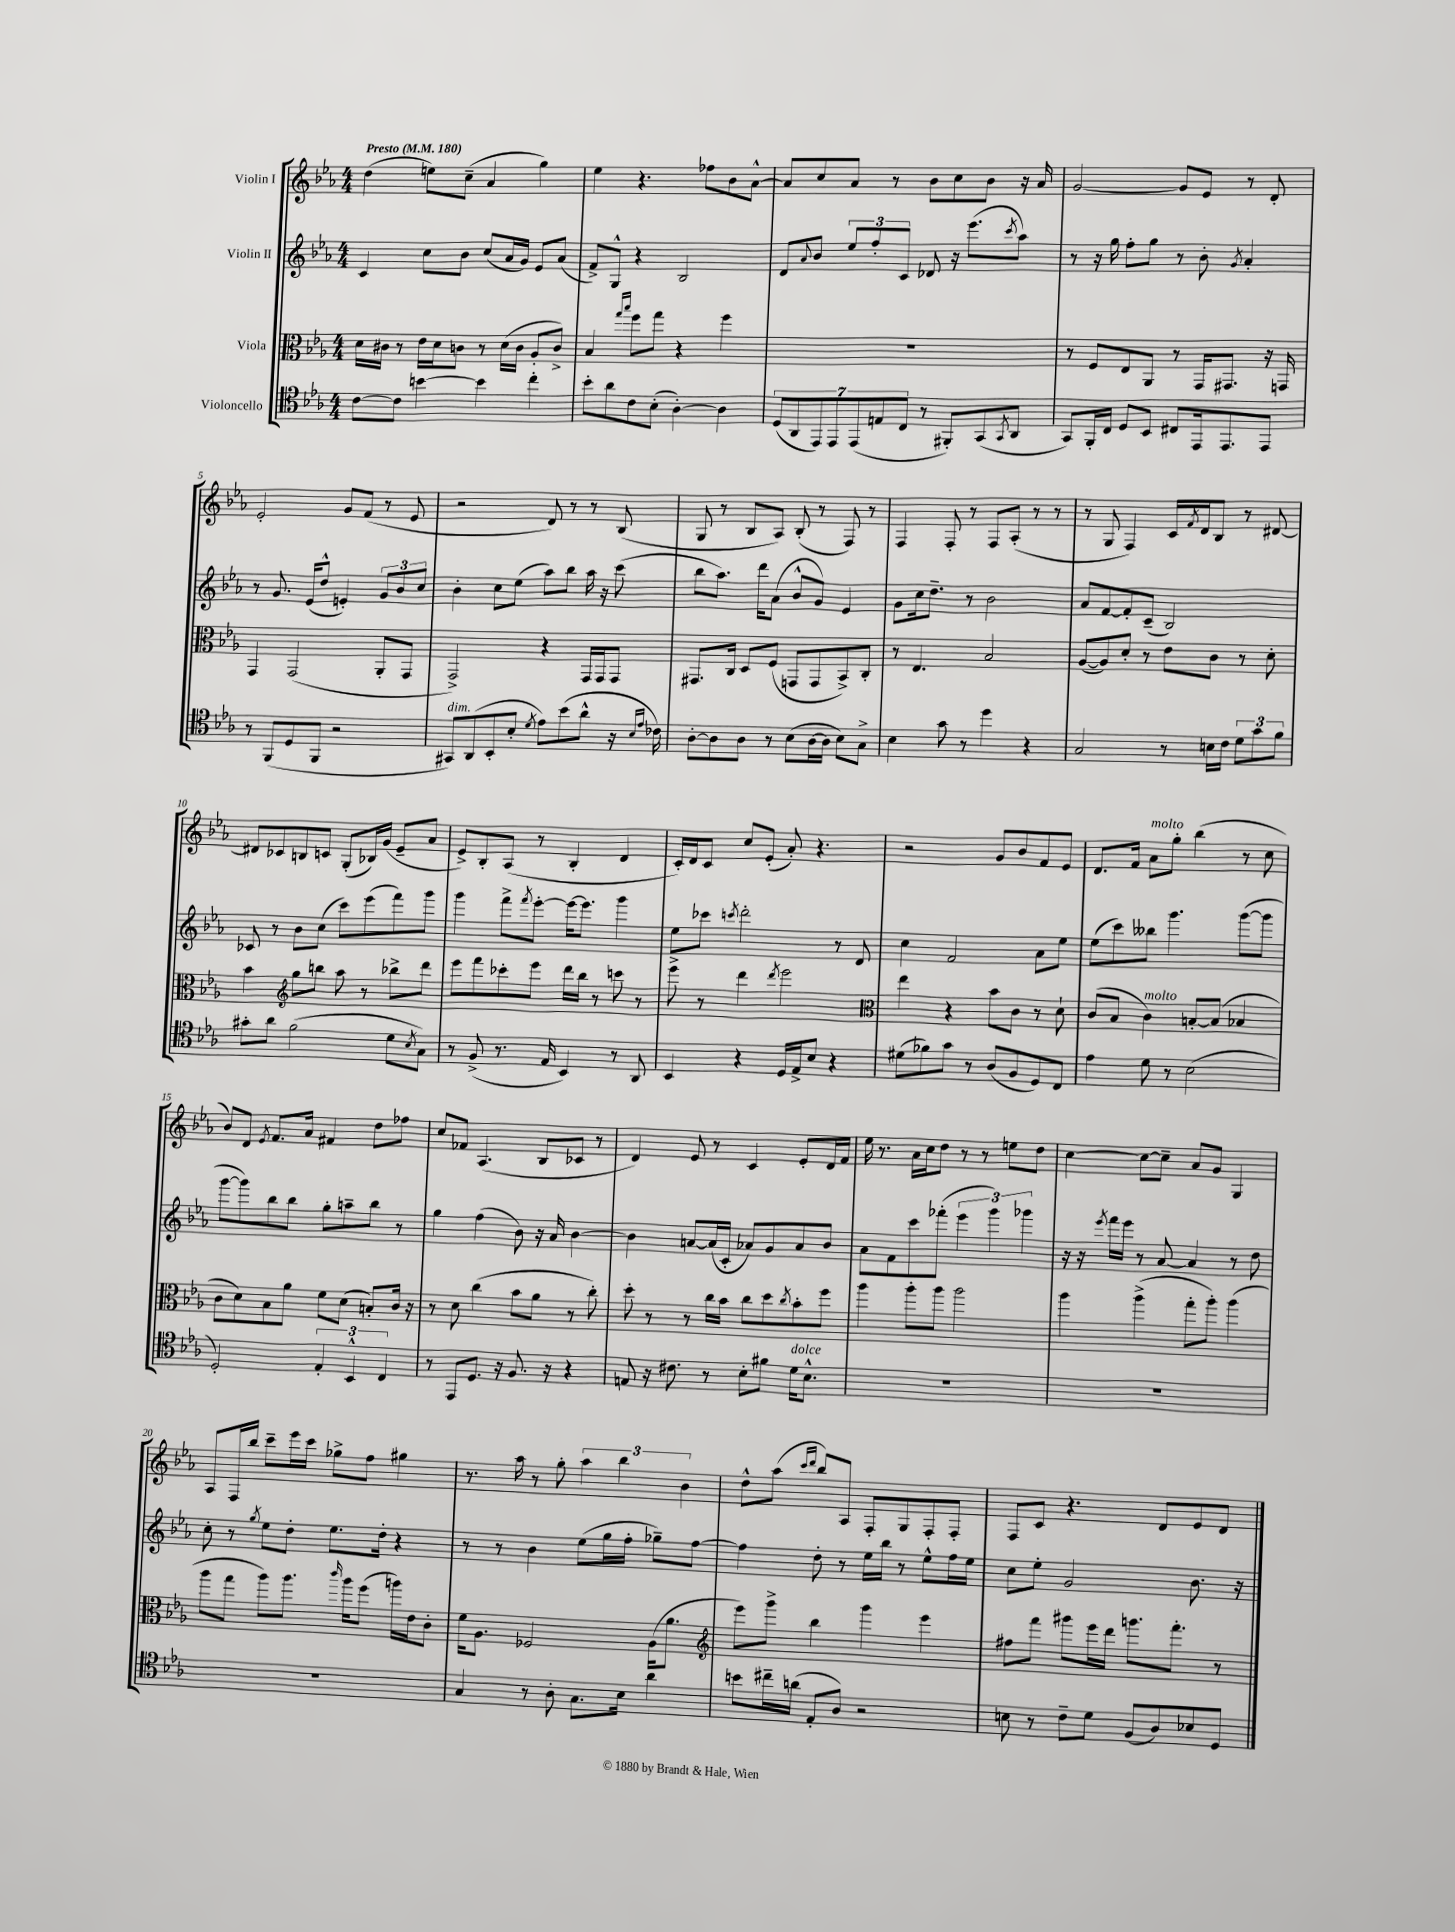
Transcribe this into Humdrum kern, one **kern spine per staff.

**kern	**kern	**kern	**kern
*staff4	*staff3	*staff2	*staff1
*clefC4	*clefC3	*clefG2	*clefG2
*k[b-e-a-]	*k[b-e-a-]	*k[b-e-a-]	*k[b-e-a-]
*M4/4	*M4/4	*M4/4	*M4/4
*MM180	*MM180	*MM180	*MM180
[8c	16d	4c	(4dd
.	16c#	.	.
8c]	8r	.	.
[4b	16e-	8cc	8ee)
.	16d	.	.
.	8c	8b-	(8cc~
4b]	8r	(8cc	4a-
.	(16d	16a-	.
.	16c	16g)	.
4cc'	8A-'	8e-	4gg)
.	8c^)	(8a-	.
=	=	=	=
8b-'	4B-	8f^)	4ee-
8a-	.	8G^^	.
.	16qqgg	.	.
.	16qqbb-	.	.
8c	8ff	4r	4.r
(8B-'	8gg	.	.
[4A-')	4r	2B-	.
.	.	.	8ff-
4A-]	4ff	.	8b-
.	.	.	[8a-^^
=	=	=	=
(14D	1r	8d	8a-]
14AA-	.	.	.
.	.	8qqa-	.
.	.	8b-	8cc
14EE-)	.	.	.
14EE-	.	.	.
.	.	12ee-	8a-
(14EE-	.	.	.
.	.	12ff'	.
14E	.	.	.
.	.	.	8r
.	.	12c	.
14C	.	.	.
8r	.	8d-	8b-
8FF#')	.	16r	8cc
.	.	(8.eee-	.
(8GG	.	.	8b-
8qGG	.	8qccc	.
8AA-	.	8aa-)	16r
.	.	.	16a-
=	=	=	=
8GG)	8r	8r	[2g
16FF'	8F	16r	.
16C	.	16gg	.
8D	8E-	8ff'	.
8BB-	8AA-	8gg	.
8C#	8r	8r	8g]
16EE-	16GG	8b-'	8e-
8.EE-	8.GG#	.	.
.	.	8qg	.
.	.	4a-'	8r
8EE-	16r	.	8d'
.	16GG	.	.
=	=	=	=
8r	4GG	8r	2e-'
(8FF	.	8.g	.
8D	(2GG	.	.
.	.	(16e-	.
8FF	.	8dd^^	.
2r	.	4e')	8g
.	.	.	(8f
.	8AA-'	12g	8r
.	.	12b-	.
.	8GG	.	8e-
.	.	12cc	.
=	=	=	=
8GG#)	2GG^)	4b-'	2r
(8AA-	.	.	.
8BB-'	.	8cc	.
8B-'	.	(8ee-	.
8qd	.	.	.
8e-)	4r	8aa-)	8d)
(8b-	.	8bb-	8r
8a-^^	16GG	16aa-	8r
.	16GG	16r	.
16r	8GG	(8ccc	(8B-
16qqB-	.	.	.
16qqe-	.	.	.
16c-)	.	.	.
=	=	=	=
[8A-'	8.GG#	8bb-	8G
8A-]	.	8.aa-)	8r
.	16C	.	.
8A-	8D	.	8B-
.	.	16ddd	.
8r	(8F	(8a-	8A-)
(8B-	8GG	8b-^^	(8B-'
[16A-	8GG	8g)	8r
16A-]	.	.	.
8B-)	8BB-^)	4e-	8F)
8G^	8C'	.	8r
=	=	=	=
4B-	8r	8g	4F
.	4.E-	16cc	.
.	.	8.dd~	.
8g	.	.	8F'
8r	.	8r	8r
4dd	2B-	2b-	8F
.	.	.	(8A-'
4r	.	.	8r
.	.	.	8r
=	=	=	=
2G	([8A-	8a-	8r
.	8A-])	[8f	8G
.	8d'	8f']	4F)
.	8r	(8c~	.
8r	8e-	2B-)	16c
.	.	.	8qf
.	.	.	16d
16B	8c	.	8B-
16c	.	.	.
12d	8r	.	8r
12g	.	.	.
.	8d'	.	[8d#
12f	.	.	.
=	=	=	=
8g#'	4b-	8c-	8d#]
8a-	.	8r	8c-
*	*clefG2	*	*
(2f	8gg	8b-	8B
.	8bb	(8cc	8c
.	8aa-	8ccc)	(8G'
.	8r	(8eee-	16B-)
.	.	.	(16g
8d	8bb-^	8fff)	8e-~
8qB-	.	.	.
8G)	8ddd	8ggg	8a-
=	=	=	=
8r	8eee-	4ggg	8e-^)
(8F^	8fff	.	8B-'
8.r	8ccc-'	8fff^	(8A-
.	.	8qfff	.
.	8eee-	[8eee-'	8r
16E-	.	.	.
4BB-)	16ddd	16eee-_	4B-'
.	16bb-	8.eee-]	.
.	8r	.	.
8r	8ccc	4ggg	4d
8AA-	8r	.	.
=	=	=	=
4BB-	8eee-^	8ee-	16c')
.	.	.	16d
.	8r	8ccc-	8c
.	.	8qccc	.
4r	4ddd	2ddd'	8cc
.	.	.	(8e-'
.	8qddd	.	.
16D	2eee-	.	8a-')
16E-^	.	.	.
8B-	.	.	4.r
4r	.	8r	.
.	.	8d	.
=	=	=	=
*	*clefC3	*	*
(8d#	4ee-	4cc	2r
8f-)	.	.	.
8g	4r	2f	.
8r	.	.	.
(8A-	8b-	.	8g
8F	8c	.	8b-
8D)	8r	8a-	8f
8C	8d`	8ee-	8e-
=	=	=	=
4e-	(8c	(8ee-	8.d
.	8B-	8ccc)	.
.	.	.	16f
8d	4c)	8bb--	8a-
8r	.	4.ggg	8gg'
(2B-	[8B'	.	(4bb-
.	(8B]	.	.
.	4B-	([8ggg	8r
.	.	8ggg]	8cc
=	=	=	=
2D')	8c	[8ggg	8b-)
.	8d)	8ggg])	8d
.	.	.	8qe-
.	8B-	8bb-	8.f
.	8a-	8bb-	.
.	.	.	16a-
6E-'	8f	8gg'	4f#
.	(8d	8aa~	.
6BB-^^	.	.	.
.	8B')	8bb-	8dd
6C	.	.	.
.	16c	8r	8ff-
.	16r	.	.
=	=	=	=
8r	8r	4gg	8cc
8EE-	8d	.	8f-
8.D	(4cc	(4ff	(4.A-
16r	.	.	.
8.F	8b-	8b-)	.
.	8a-	16r	8B-
16r	.	16a-	.
4r	8r	[4b-	8c-
.	8cc')	.	8r
=	=	=	=
8E	8dd'	4b-]	4d)
16r	8r	.	.
8.c#	.	.	.
.	8r	[8a	8e-
8r	16cc	(16a]	8r
.	16b-	16c'	.
8B-'	8cc	8a-)	4c
8f#	8dd	8g	.
.	8qcc	.	.
16d	8b-'	8a-	8e-'
8.B-^^	.	.	.
.	8ff	8b-	16d
.	.	.	16f
=	=	=	=
1r	4aa-	8a-	16ee-
.	.	.	8.r
.	.	8f	.
.	8aa-'	8ccc	16a-
.	.	.	16cc
.	8aa-	(8fff-'	8dd
.	2aa-	6eee-	8r
.	.	.	8r
.	.	6ggg)	.
.	.	.	8ee
.	.	6ggg-	.
.	.	.	8dd
=	=	=	=
1r	4aa-	16r	[4cc
.	.	16r	.
.	.	8qeee-	.
.	.	16fff	.
.	.	16eee-	.
.	(4aa-^	8r	8cc_
.	.	[8a-	8cc~]
.	8gg'	4a-]	8a-
.	8aa-')	.	8g
.	(4aa-	8r	4G
.	.	8dd	.
=	=	=	=
1r	8aa-	8cc'	8A-
.	8gg	8r	16F
.	.	.	16bb-
.	.	8qgg	.
.	8aa-)	8ee-	8ccc~
.	8.aa-	8dd'	16eee-
.	.	.	16ccc
.	.	8.ee-	8gg-^
.	16qqccc	.	.
.	16aa-	.	.
.	(8ff	.	8ff
.	.	16dd'	.
.	16aa)	4r	4gg#
.	16e-	.	.
.	8c'	.	.
=	=	=	=
4G	16f	8r	8.r
.	8.A-	.	.
.	.	8r	.
.	.	.	16aa-
8r	2F-	4b-	8r
8A-'	.	.	8gg'
8.G	.	(8ee-	6aa-
.	.	16gg	.
.	.	.	6bb-
16B-	.	16ff'	.
4a-	(16A-	8gg-~)	.
.	8.a-	.	.
.	.	.	6b-
.	.	[8ff	.
=	=	=	=
*	*clefG2	*	*
8b	8eee-)	4ff]	8dd^^
16cc#~	8ggg^	.	(8aa-
(16a	.	.	.
.	.	.	16qqccc
.	.	.	16qqddd
8E-'	4bb-	8dd'	8bb-)
8A-)	.	8r	8A-
2r	4ggg	16ee-	8F'
.	.	16bb-	.
.	.	8r	8G
.	4eee-	8ee-^^	8F'
.	.	16ff	8F'
.	.	16ee-	.
=	=	=	=
8B	8ff#	8cc	8F
8r	8fff	8ee-'	8c
8c~	8ggg#	2g	4.r
8d	16eee-	.	.
.	16ddd	.	.
(8F	8.ggg	.	.
8A-)	.	.	8d
.	8.fff'	.	.
8B-	.	8.b-	8e-
8D	8r	.	8d
.	.	16r	.
==	==	==	==
*-	*-	*-	*-
